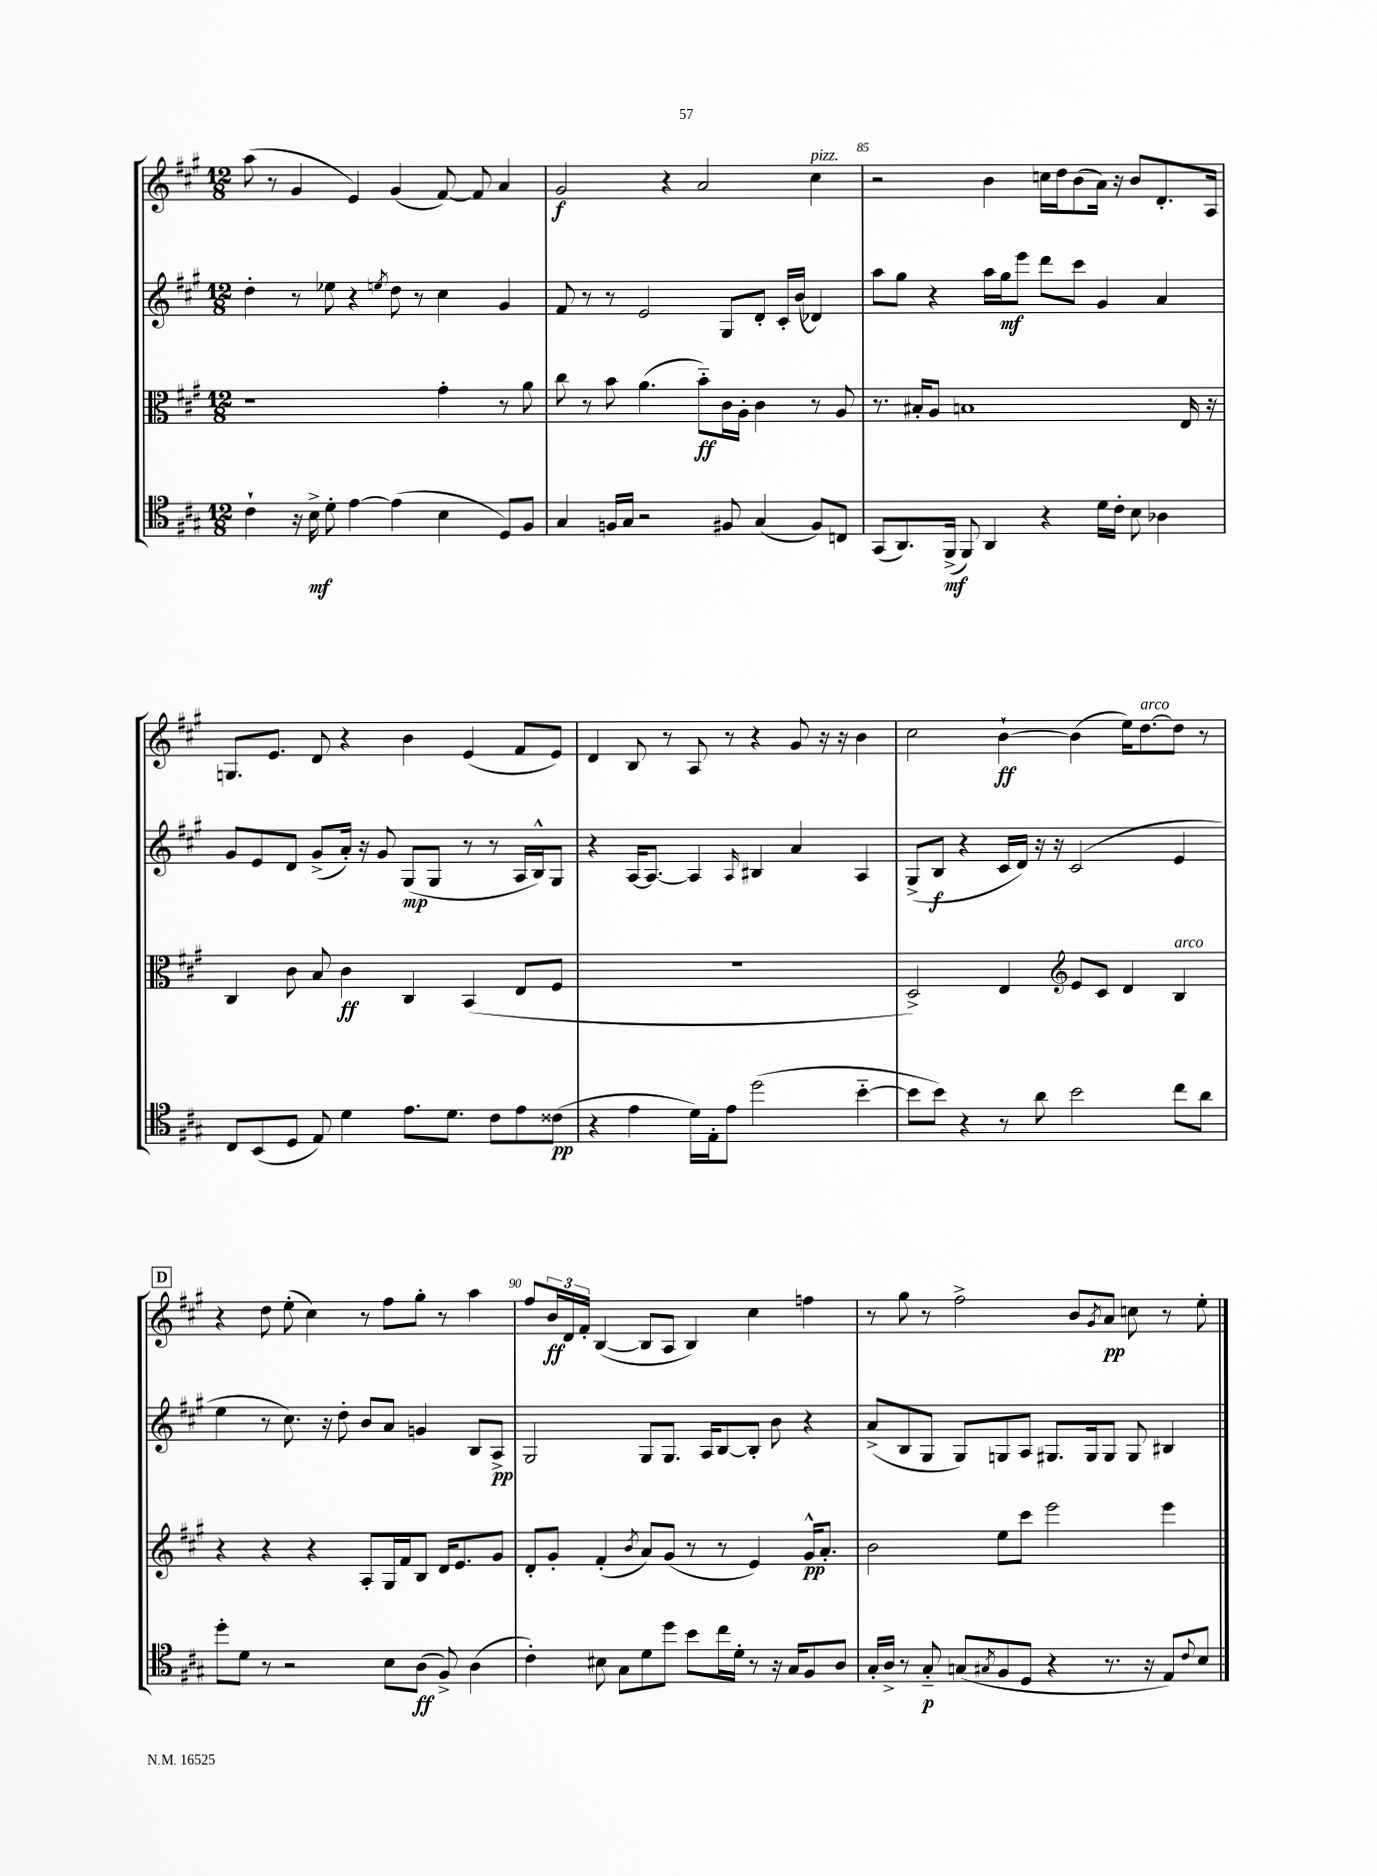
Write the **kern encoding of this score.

**kern	**kern	**kern	**kern
*staff4	*staff3	*staff2	*staff1
*clefC4	*clefC3	*clefG2	*clefG2
*k[f#c#g#]	*k[f#c#g#]	*k[f#c#g#]	*k[f#c#g#]
*M12/8	*M12/8	*M12/8	*M12/8
4c#`	1r	4dd'	(8aa
.	.	.	8r
16r	.	8r	4g#
16B^	.	.	.
8d'	.	8ee-	.
[4e	.	4r	4e)
.	.	8qee	.
(4e]	.	8dd	(4g#
.	.	8r	.
4B	4g#'	4cc#	[8f#)
.	.	.	8f#]
8D)	8r	4g#	4a
8F#	8a	.	.
=	=	=	=
4G#	8cc#	8f#	2g#
.	8r	8r	.
16F	8b	8r	.
16G#	.	.	.
2r	(4.a	2e	.
.	.	.	4r
.	8b'~)	.	2a
8F#	16c#	8G#	.
.	16A'	.	.
(4G#	4c#	8d'	.
.	.	16c#'	.
.	.	(16b	.
8F#)	8r	4d-)	4cc#
8C	8A	.	.
=	=	=	=
(8GG#	8.r	8aa	2r
8.AA)	.	8gg#	.
.	16B#'	.	.
.	8A	4r	.
(16FF#^	.	.	.
8FF#)	1B	.	.
4AA	.	16aa	4b
.	.	16gg#	.
.	.	8eee	.
4r	.	8ddd	16cc
.	.	.	16dd
.	.	8ccc#	(8b
16d	.	4g#	16a)
16c#'	.	.	16r
8B	.	.	8b
4A-	.	4a	8.d'
.	16E	.	.
.	16r	.	16A
=	=	=	=
8C#	4C#	8g#	8.G
(8BB	.	8e	.
.	.	.	8.e
8D	8c#	8d	.
8E)	8B	(8g#^	8d
4d	4c#	16a')	4r
.	.	16r	.
.	.	8g#	.
8.e	4C#	(8G#	4b
.	.	8G#	.
8.d	.	.	.
.	(4BB	8r	(4e
8c#	.	8r	.
8e	8E	16A	8f#
.	.	16B^^)	.
(8c##	8F#	8G#	8e)
=	=	=	=
4r	1.r	4r	4d
4e	.	[16A	8B
.	.	8.A_	.
.	.	.	8r
16d)	.	4A]	8A
16E'	.	.	.
8e	.	.	8r
.	.	16qqA	.
(2dd	.	4B#	4r
.	.	4a	8g#
.	.	.	16r
.	.	.	16r
[4b'~	.	4A	4b
=	=	=	=
8b]	2D^)	(8G#^	2cc#
8b)	.	8B	.
4r	.	4r	.
8r	4E	16c#	[4b`
.	.	16d)	.
8a	.	16r	.
.	.	16r	.
*	*clefG2	*	*
2b	8e	(2c#	(4b]
.	8c#	.	.
.	4d	.	16ee)
.	.	.	[8.dd
8cc#	4B	4e	8dd]
8a	.	.	8r
=	=	=	=
8dd'	4r	4ee	4r
8d	.	.	.
8r	4r	8r	8dd
2r	.	8.cc#)	(8ee'
.	4r	.	4cc#)
.	.	16r	.
.	.	8dd'	.
.	8A'	8b	8r
8B	16G#	8a	8ff#
.	16f#	.	.
(8A	8B	4g	8gg#'
8F#^)	16d	.	8r
.	8.e	.	.
(4A	.	8B	4aa
.	8g#	8A^	.
=	=	=	=
4c#')	8d'	2G#	8ff#
.	8g#'	.	24b
.	.	.	24d
.	.	.	24f#'
8B#	(4f#'	.	([4B
8G#	.	.	.
.	8qb	.	.
8d	8a)	8G#	8B]
8dd	(8g#	8.G#	8A
8b	8r	.	4B)
.	.	16A	.
16cc#	8r	[8B	.
16d'	.	.	.
8r	4e)	8B']	4cc#
16r	.	8b	.
16G#	.	.	.
8F#	16g#^^	4r	4ff
.	8.a'	.	.
8A	.	.	.
=	=	=	=
16G#'	2b	(8a^	8r
16A^	.	.	.
8r	.	8B	8gg#
8G#'~	.	8G#	8r
(8G	.	8G#)	2ff#^
8qG#	.	.	.
8F#	8ee	8G	.
8D	8ccc#	8A	.
4r	2eee	8.G#	.
.	.	.	8b
.	.	16G#	.
.	.	.	8qg#
8.r	.	8G#	8a
.	.	8G#	8cc
16r	.	.	.
8E)	4eee	4B#	8r
8qqc#	.	.	.
8B	.	.	8ee'
==	==	==	==
*-	*-	*-	*-
